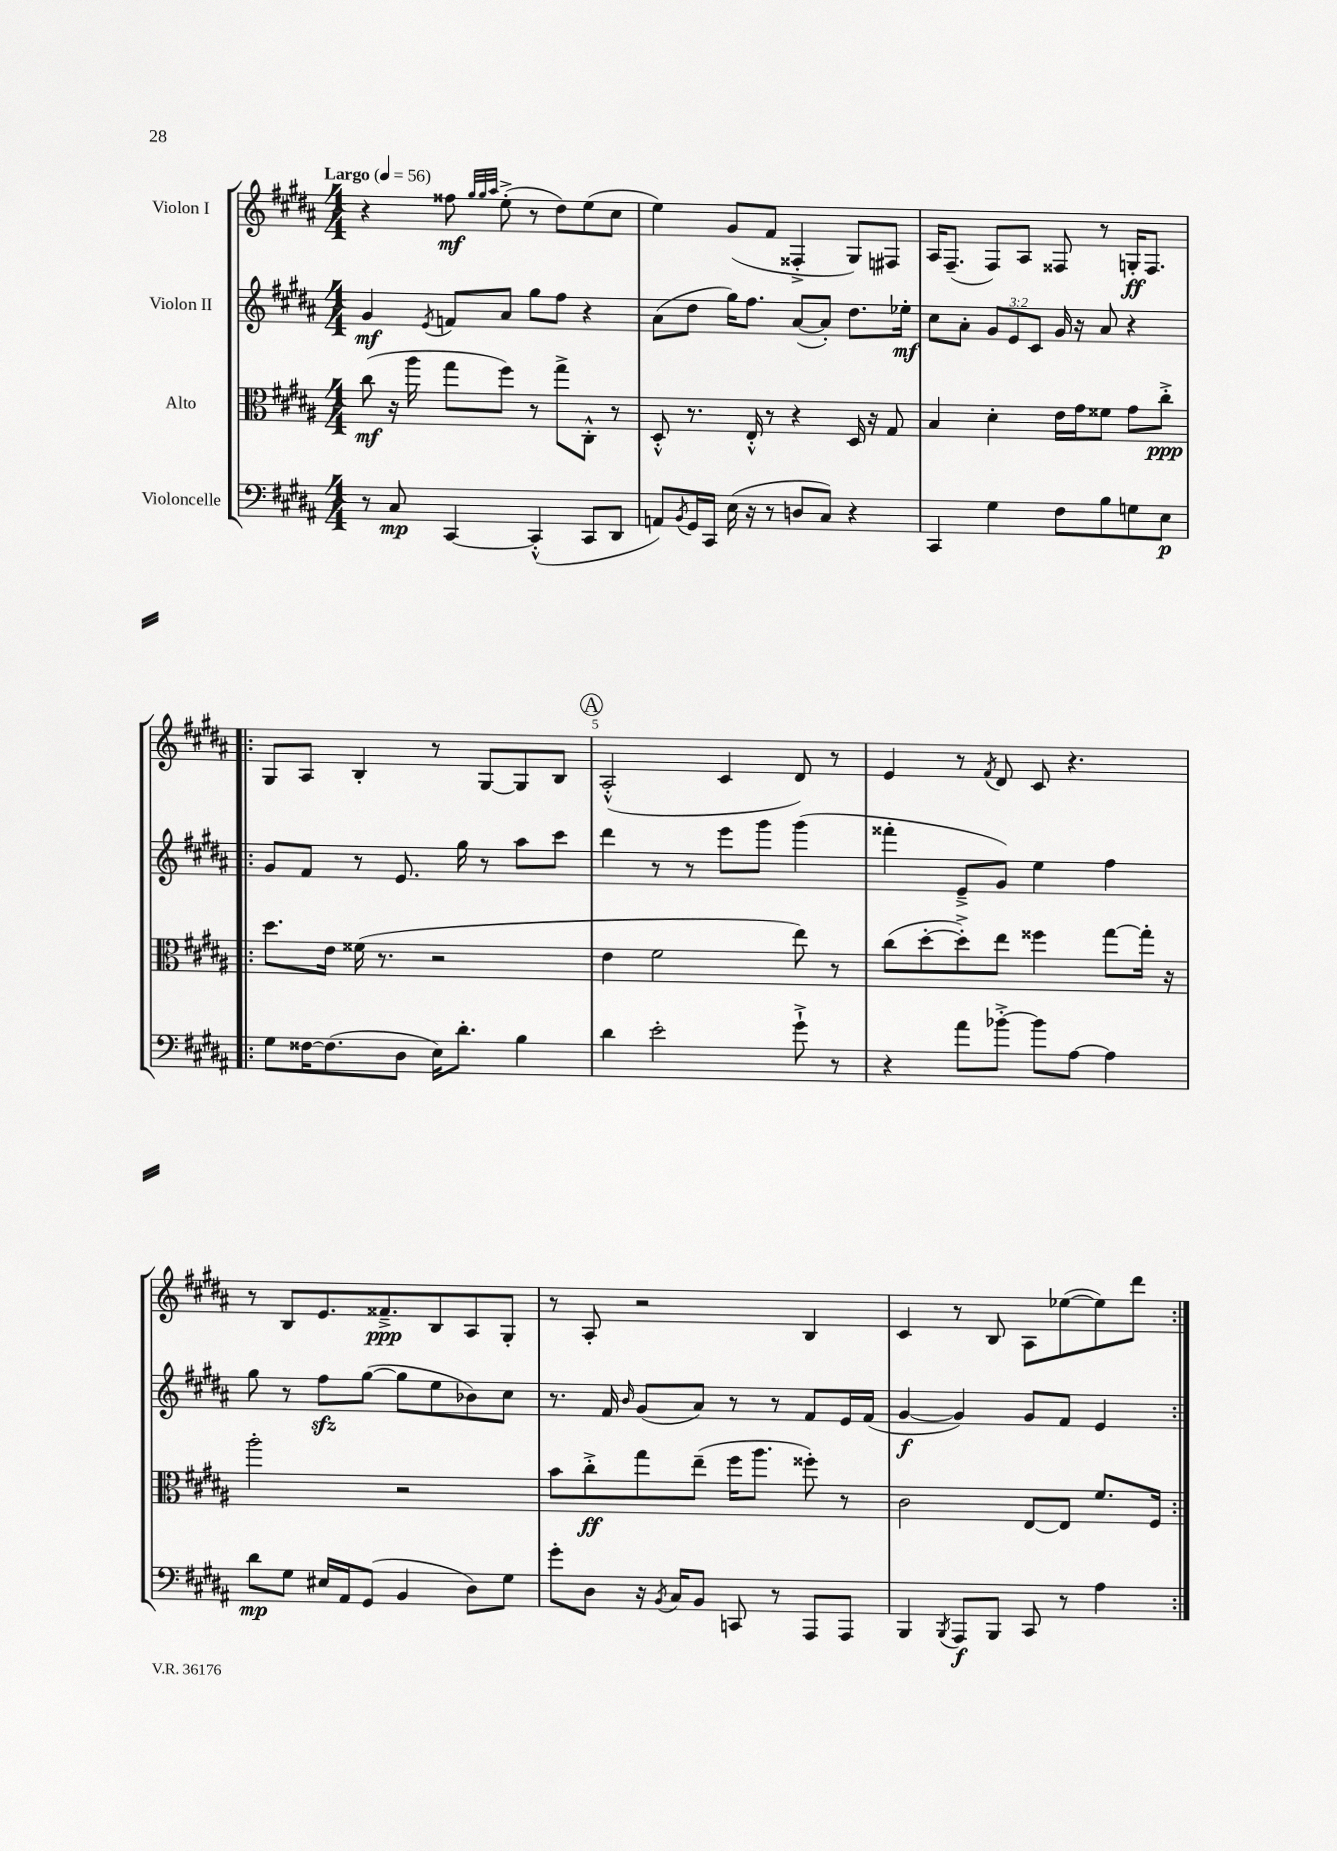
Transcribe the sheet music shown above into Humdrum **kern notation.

**kern	**dynam	**kern	**dynam	**kern	**dynam	**kern	**dynam
*part4	*part4	*part3	*part3	*part2	*part2	*part1	*part1
*staff4	*staff4	*staff3	*staff3	*staff2	*staff2	*staff1	*staff1
*I"Violoncelle	*	*I"Alto	*	*I"Violon II	*	*I"Violon I	*
*clefF4	*	*clefC3	*	*clefG2	*	*clefG2	*
*k[f#c#g#d#a#]	*	*k[f#c#g#d#a#]	*	*k[f#c#g#d#a#]	*	*k[f#c#g#d#a#]	*
*M4/4	*	*M4/4	*	*M4/4	*	*M4/4	*
*MM56	*	*MM56	*	*MM56	*	*MM56	*
=1	=1	=1	=1	=1	=1	=1	=1
!	!	!	!	!	!	!LO:TX:a:B:t=Largo	!
8r	.	(8cc#\	mf	4g#/	mf	4r	.
8C#/	mp	16r	.	.	.	.	.
.	.	16aa#\	.	.	.	.	.
.	.	.	.	8qe/	.	.	.
[4CC#/	.	8gg#\L	.	8fn/L	.	8ff##X\	mf
.	.	.	.	.	.	32qqgg#/LLL	.
.	.	.	.	.	.	32qqgg#/	.
.	.	.	.	.	.	32qqaa#/JJJ	.
.	.	8ff#\J)	.	8a#/J	.	(8ee'^\	.
(4CC#'^^/]	.	8r	.	8gg#\L	.	8r	.
.	.	8gg#^\L	.	8ff#\J	.	8dd#\L)	.
8CC#/L	.	8C#'^^\J	.	4r	.	(8ee\	.
8DD#/J	.	8r	.	.	.	8cc#\J	.
=2	=2	=2	=2	=2	=2	=2	=2
8AAn/L)	.	8D#'^^/	.	(8a#\L	.	4ee\)	.
8qBB/	.	.	.	.	.	.	.
16GG#/L	.	8.r	.	8dd#\J	.	.	.
16CC#/JJ	.	.	.	.	.	.	.
(16E\	.	.	.	16gg#\KL)	.	(8g#/L	.
16r	.	16E'^^/	.	8.ff#\J	.	.	.
8r	.	8r	.	.	.	8f#/J	.
8Dn/L	.	4r	.	([8a#/L	.	4F##X'^/	.
8C#/J)	.	.	.	8a#'/J])	.	.	.
4r	.	16D#/	.	8.dd#\L	.	8G#/L)	.
.	.	16r	.	.	.	.	.
.	.	8G#/	.	.	.	8F#X/J	.
.	.	.	.	16ee-X'\Jk	mf	.	.
=3	=3	=3	=3	=3	=3	=3	=3
4CC#/	.	4B/	.	8cc#\L	.	16A#/KL	.
.	.	.	.	.	.	(8.F#~/J	.
.	.	.	.	8a#'\J	.	.	.
4G#\	.	4d#'\	.	12g#/L	.	8F#/L)	.
.	.	.	.	12e/	.	.	.
.	.	.	.	.	.	8A#/J	.
.	.	.	.	12c#/J	.	.	.
8F#\L	.	16e\LL	.	16g#/	.	8F##X/	.
.	.	16g#\J	.	16r	.	.	.
8B\	.	8f##X\J	.	8a#/	.	8r	.
8Gn\	.	8g#\L	.	4r	.	16Gn'/KL	ff
.	.	.	.	.	.	8.F##/J	.
8E\J	p	8cc#'^\J	ppp	.	.	.	.
!!LO:LB:g=z
=4!|:	=4!|:	=4!|:	=4!|:	=4!|:	=4!|:	=4!|:	=4!|:
8G#\L	.	8.dd#\L	.	8g#/L	.	8G#/L	.
[16F##X\K	.	.	.	8f#/J	.	8A#/J	.
(8.F##\]	.	16e\Jk	.	.	.	.	.
.	.	(16f##X\	.	8r	.	4B'/	.
.	.	8.r	.	.	.	.	.
8D#\J	.	.	.	8.e/	.	.	.
16E\KL)	.	2r	.	.	.	8r	.
8.d#'\J	.	.	.	16gg#\	.	.	.
.	.	.	.	8r	.	[8G#/L	.
4B\	.	.	.	8aa#\L	.	8G#/]	.
.	.	.	.	8ccc#\J	.	8B/J	.
!!LO:REH:place=s1:t=A
=5	=5	=5	=5	=5	=5	=5	=5
4d#\	.	4e\	.	4ddd#\	.	(2A#'^^/	.
2e'\	.	2f#\	.	8r	.	.	.
.	.	.	.	8r	.	.	.
.	.	.	.	8eee\L	.	4c#/	.
.	.	.	.	8ggg#\J	.	.	.
8g#`^\	.	8ee\)	.	(4ggg#\	.	8d#/)	.
8r	.	8r	.	.	.	8r	.
=6	=6	=6	=6	=6	=6	=6	=6
4r	.	(8cc#\L	.	4fff##X'\	.	4e/	.
.	.	[8dd#'\	.	.	.	.	.
8a#\L	.	8dd#'^\])	.	8e~^/L	.	8r	.
.	.	.	.	.	.	8qf#/	.
[8b-X'^\J	.	8ee\J	.	8g#/J)	.	8d#/	.
8b-\L]	.	4ff##X\	.	4ee\	.	8c#/	.
[8A#\J	.	.	.	.	.	4.r	.
4A#\]	.	[8gg#\L	.	4ff#\	.	.	.
.	.	16gg#'\Jk]	.	.	.	.	.
.	.	16r	.	.	.	.	.
!!LO:LB:g=z
=7	=7	=7	=7	=7	=7	=7	=7
8d#\L	mp	2aa#'\	.	8gg#\	.	8r	.
8G#\J	.	.	.	8r	.	8B/L	.
16E#X/LL	.	.	.	8ff#zz\L	.	8.e/	.
16AA#/J	.	.	.	.	.	.	.
(8GG#/J	.	.	.	([8gg#\J	.	.	.
.	.	.	.	.	.	8.f##X~^/	ppp
4BB/	.	2r	.	8gg#\L]	.	.	.
.	.	.	.	8ee\	.	8B/	.
8D#\L)	.	.	.	8b-X\)	.	8A#/	.
8G#\J	.	.	.	8cc#\J	.	8G#'/J	.
=8	=8	=8	=8	=8	=8	=8	=8
8g#'\L	.	8b\L	.	8.r	.	8r	.
8D#\J	.	8cc#'^\	ff	.	.	8A#'/	.
.	.	.	.	16f#/	.	.	.
.	.	.	.	16qqb/	.	.	.
16r	.	8gg#\	.	(8g#/L	.	2r	.
8qBB/	.	.	.	.	.	.	.
16C#/KL	.	.	.	.	.	.	.
8BB/J	.	(8ee~\J	.	8a#/J)	.	.	.
8CCn/	.	16ff#\KL	.	8r	.	.	.
.	.	8.aa#\J	.	.	.	.	.
8r	.	.	.	8r	.	.	.
8AAA#/L	.	8ff##X'\)	.	8f#/L	.	4B/	.
8AAA#/J	.	8r	.	16e/L	.	.	.
.	.	.	.	(16f#/JJ	.	.	.
=9	=9	=9	=9	=9	=9	=9	=9
4BBB/	.	2c#\	.	[4g#/	f	4c#/	.
8qBBB/	.	.	.	.	.	.	.
8AAA#/L	f	.	.	4g#/])	.	8r	.
8BBB/J	.	.	.	.	.	8B/	.
8CC#/	.	[8E/L	.	8g#/L	.	8A#\L	.
8r	.	8E/J]	.	8f#/J	.	([8ee-X\	.
4A#\	.	8.f#/L	.	4e/	.	8ee-\])	.
.	.	.	.	.	.	8ddd#\J	.
.	.	16F#/Jk	.	.	.	.	.
=:|!	=:|!	=:|!	=:|!	=:|!	=:|!	=:|!	=:|!
*-	*-	*-	*-	*-	*-	*-	*-
